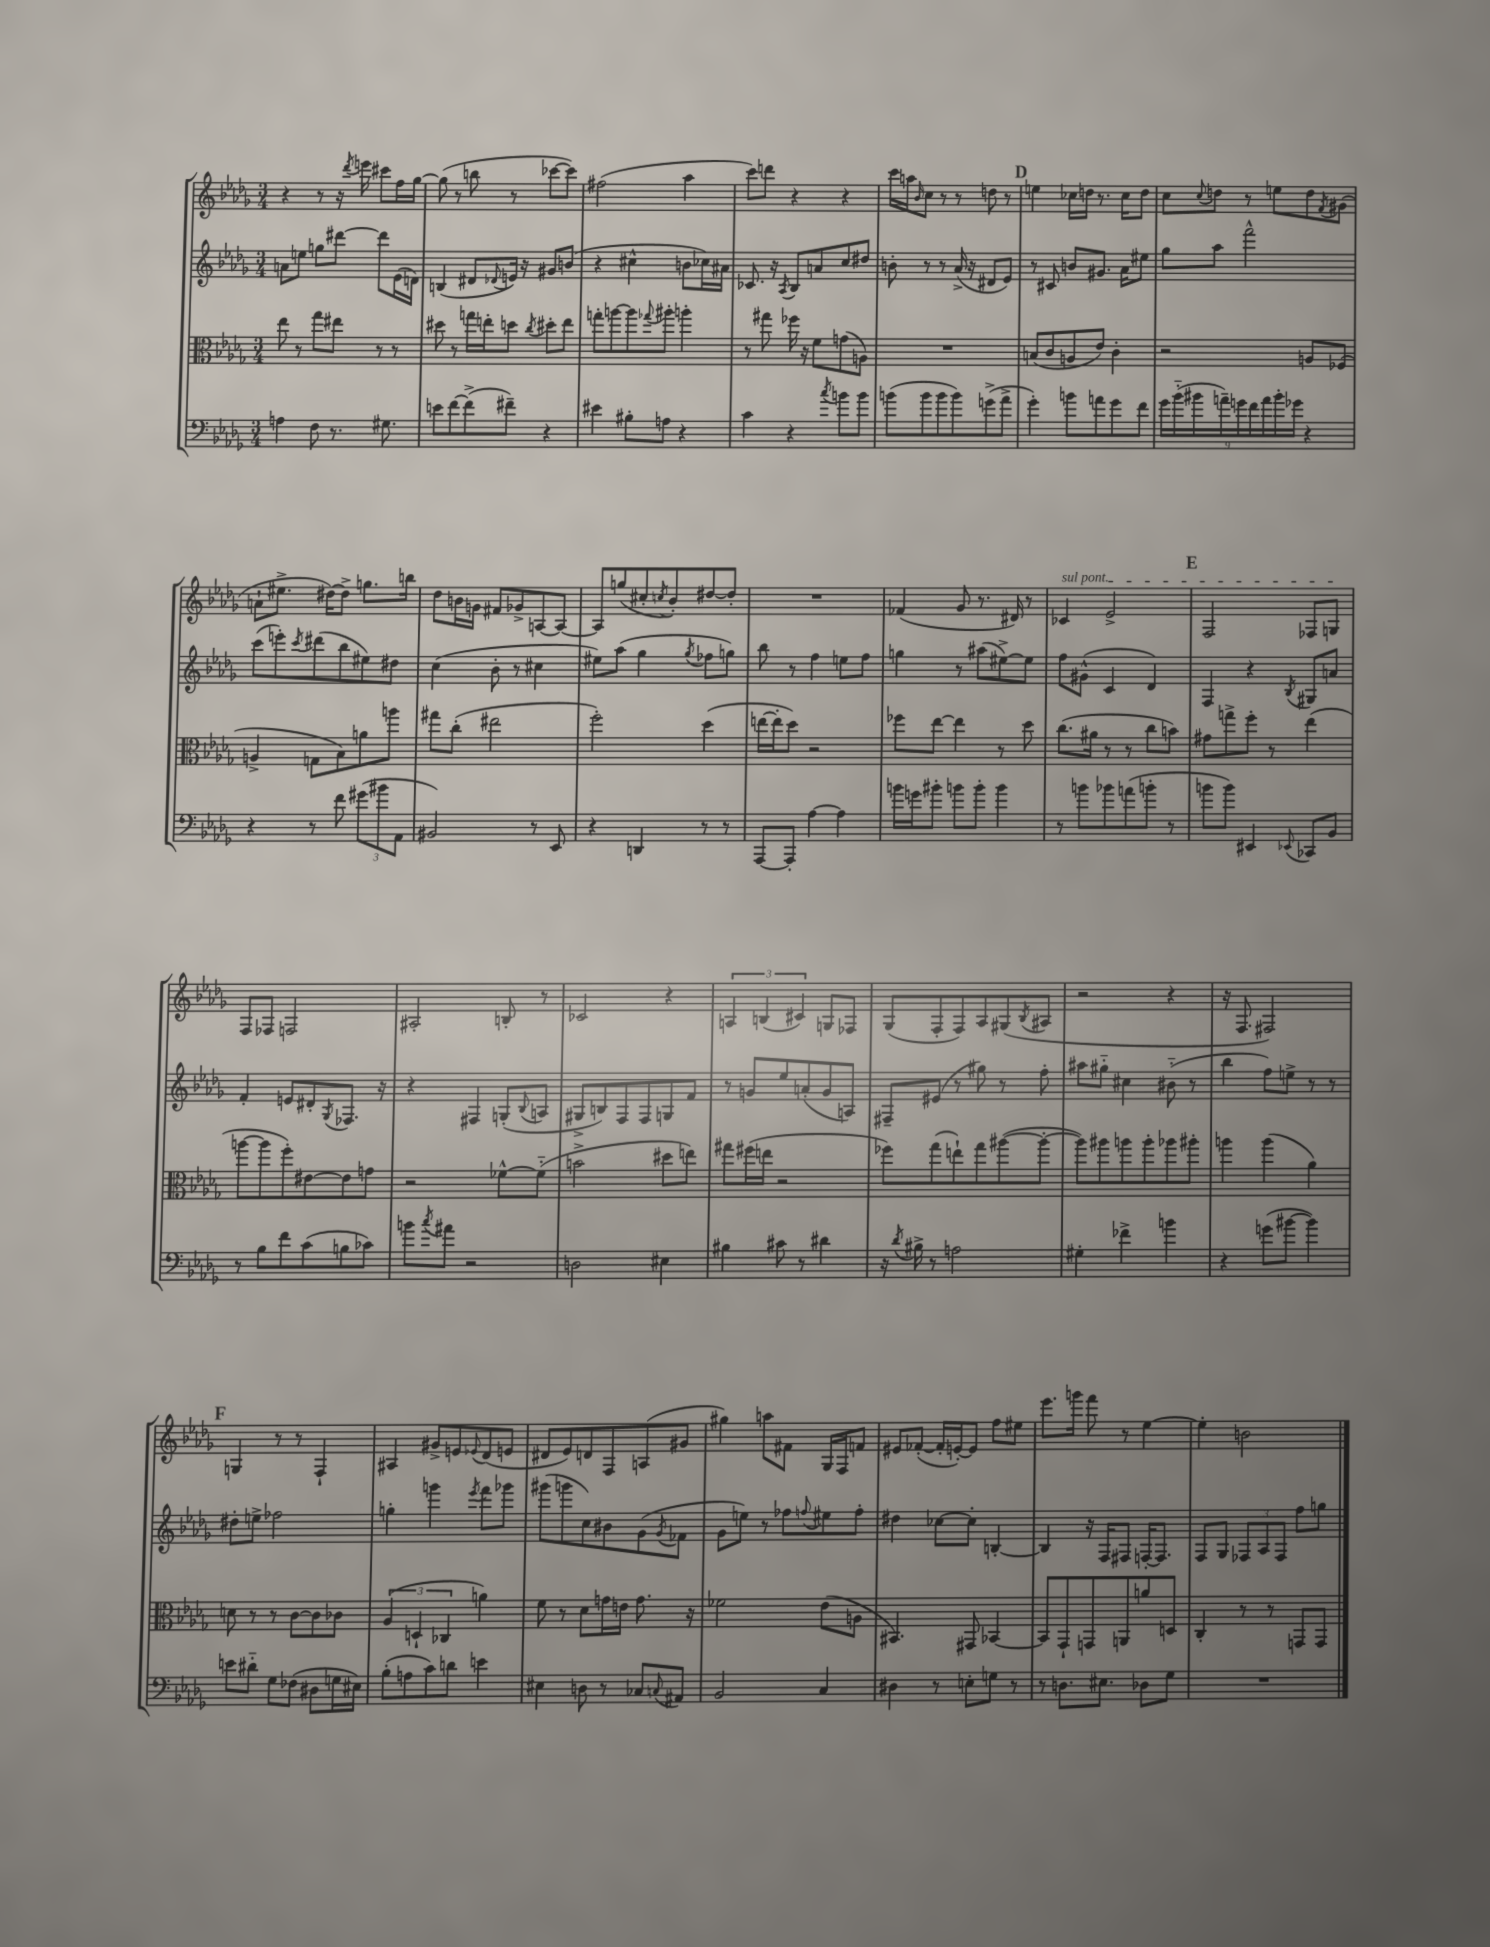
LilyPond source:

<<
\new StaffGroup <<
\new Staff = "s0" {
    \clef treble \key des \major \numericTimeSignature \time 3/4
    r4 r8 r16 \acciaccatura { des'''8 } e'''16 cis'''8 f''16 ges''16~ |
    ges''8( r8 b''8 r8 ces'''8~ ces'''8) |
    fis''2( aes''4 |
    c'''8) d'''8 r4 r4 |
    c'''16 a''16 \grace { bes'16 } c''8 r8 r8 d''8 r8 |
    \mark \markup { \bold "D" } e''4 ces''16 d''16 r8. ces''16 d''8 |
    c''8 \appoggiatura { c''8 } d''8 r8 e''8 d''8 \acciaccatura { f'8 } gis'8( |
    a'8-! eis''8.-> dis''16~) dis''8-> g''8. b''16 |
    des''8 b'16 g'16 fis'8 ges'8-> a8~ a8~ |
    a8 g''8( cis''8-. \acciaccatura { c''8 } bes'8-.) dis''8~ dis''8-. |
    R2. |
    fes'4( ges'8 r8. dis'16) r8 |
    \once \override TextSpanner.bound-details.left.text = \markup { \italic "sul pont." } ces'4\startTextSpan ees'2-> |
    \mark \markup { \bold "E" } f2 fes8 g8\stopTextSpan |
    f8 fes8 f2 |
    ais2-. b8-. r8 |
    ces'2 r4 |
    \tuplet 3/2 { a4 b4( cis'4) } g8 fes8 |
    ges8( f8-. f8) aes8 gis8( \acciaccatura { bes8 } ais8 |
    r2 r4 |
    r16 f8. fis2) |
    \mark \markup { \bold "F" } g4 r8 r8 f4-! |
    ais4 gis'8-> e'8 \appoggiatura { ees'8 } des'8( e'8 |
    dis'8 ees'8) d'8 f8 a8( gis'8 |
    gis''4) a''8 fis'8 ges16 f16 f'8 |
    eis'8 fes'8~-.( fes'16-. e'16~-.) e'8 f''8 eis''8 |
    ees'''8. g'''16 f'''8 r8 ees''4~ |
    ees''4-. b'2 \bar "|." |
}
\new Staff = "s1" {
    \clef treble \key des \major \numericTimeSignature \time 3/4
    a'8 e''8 g''8 dis'''8~ dis'''8 ees'16( d'16) |
    b4( dis'8 \appoggiatura { des'8 } e'16) r16 gis'8 b'8( |
    r4 cis''4-^ b'8 ces''16) ais'16 |
    ces'8. r16 \acciaccatura { aes8 } bes8 a'8 c''8 dis''8 |
    b'8-. r8 r8 aes'16->( r16 dis'8 ees'8) |
    \mark \markup { \bold "D" } r8 cis'8 b'8 gis'8. aes'16 eis''8 |
    ges''8 aes''8 f'''2-^ |
    c'''8( e'''8-.) \acciaccatura { c'''8 } dis'''8( bes''8 eis''8) dis''8 |
    c''4( bes'8-. r8 cis''4 |
    eis''8) aes''8( ges''4 \acciaccatura { ges''8 } fes''8 g''8) |
    bes''8 r8 f''4 e''8 f''8 |
    g''4 r8 ais''8( eis''8~->) eis''8 |
    f''8 gis'8-^( c'4 des'4) |
    \mark \markup { \bold "E" } f4 r4 \acciaccatura { bes8 } gis8 a'8 |
    f'4-. e'8 dis'8-. \acciaccatura { ges8 } fes8. r16 |
    r4 fis4 g8-.( \appoggiatura { bes8 } a8 |
    gis8-> b8) f8 f8 g8 f'8 |
    r8 g'8 ees''8 a'8-.( g'8 a8) |
    fis8-- eis'8( r8 gis''8) r8 f''8-. |
    ais''8 gis''8-_ cis''4 bis'8-_( r8 |
    bes''4 f''8) e''8-> r8 r8 |
    \mark \markup { \bold "F" } dis''8-. e''8-> fes''2 |
    g''4-. g'''4 \acciaccatura { ees'''8 } f'''8 ges'''8 |
    gis'''8( g'''8 c''8) bis'8 ges'8( \acciaccatura { ges'8 } fes'8 |
    ges'8 e''8) r8 fes''8 \appoggiatura { f''8 } eis''8 f''8-. |
    dis''4 ces''8~ ces''8-. b4~-. |
    b4 r16 f16 fis8 f16~-. f8. |
    f8 ges8 \tuplet 3/2 { fes8 aes8 fes8 } f''8 g''8 \bar "|." |
}
\new Staff = "s2" {
    \clef alto \key des \major \numericTimeSignature \time 3/4
    ees''8 r8 ges''8 eis''8 r8 r8 |
    dis''8 r8 g''16 e''16-. d''8 \acciaccatura { c''8 } dis''8-. e''8 |
    g''8-. a''8~ a''8 \appoggiatura { ges''8 } ais''8-. a''4-. |
    r8 gis''8 fes''16 r16 f'8 g'8( a8) |
    R2. |
    \mark \markup { \bold "D" } b8( c'8 a8 ees'8) c'4-. |
    r2 a8 fes8( |
    a4-> g8 bes8) a'8 a''8 |
    gis''8 c''8-.( eis''2 |
    f''2-.) des''4( |
    e''16~ e''16-. des''8) r2 |
    fes''8 ees''8~ ees''4 r8 des''8 |
    c''8.( ais'16 r8 r8 c''8 b'8) |
    \mark \markup { \bold "E" } gis'8 g''8-> f''8-. r8 ees''4( |
    a''8~ a''8 f''8-.) eis'8~ eis'8 g'8 |
    r2 fes'8~-^ fes'8-_( |
    b'2-> dis''8 e''8) |
    gis''8 fis''16( e''16 r2 |
    fes''8) ges''8( e''8-!) ges''8 ais''8~( ais''8~-. |
    ais''8) ais''8 a''8 a''8-. aes''8 ais''8-. |
    a''4 a''4( aes'4) |
    \mark \markup { \bold "F" } d'8 r8 r8 c'8~ c'8 ces'8 |
    \tuplet 3/2 { aes4( d4-! ces4 } a'4) |
    f'8 r8 des'8 g'16 e'16 g'8. r16 |
    fes'2 ees'8( a8 |
    bis,4.) gis,8 bes,4~ |
    bes,8 ges,8-! g,8 a,8 a'8 d8 |
    c4-. r8 r8 g,8 g,8 \bar "|." |
}
\new Staff = "s3" {
    \clef bass \key des \major \numericTimeSignature \time 3/4
    a4 f8 r8. gis8. |
    e'8 f'8~ f'8->( fis'8--) r4 |
    eis'4 bis8-. a8 r4 |
    c'4 r4 \acciaccatura { c''8 } b'8 b'8 |
    b'8( b'8 b'8 b'8) g'8->( aes'8-> |
    \mark \markup { \bold "D" } ges'4-.) b'8 a'8 ges'8 f'8 |
    \tuplet 9/8 { ges'16 bes'16-_( bis'16 a'16--) g'16 f'16 a'16 bis'16-. ges'16 } r4 |
    r4 r8 f'8 \tuplet 3/2 { gis'8( bis'8 aes,8 } |
    bis,2) r8 ees,8 |
    r4 d,4 r8 r8 |
    aes,,8~ aes,,8-. aes4~ aes4 |
    b'16 g'16 bis'8-. b'8 b'8-. b'4 |
    r8 b'8 bes'8 a'8( b'8-. r8 |
    \mark \markup { \bold "E" } b'8 b'8) eis,4 \appoggiatura { ees,8 } ces,8 bes,8 |
    r8 bes8 f'8 c'8( b8 ces'8) |
    b'8 \acciaccatura { c''8 } ais'8 r2 |
    d2 eis4 |
    bis4 cis'8 r8 dis'4 |
    r16 \acciaccatura { des'8 } bis16-> r8 a2 |
    gis4-. fes'4-> b'4 |
    r4 g'8( bis'8~ bis'4) |
    \mark \markup { \bold "F" } e'8 dis'8-_ ges8 fes8( dis8 g16 eis16) |
    bes8-.( a8 c'8) d'8 e'4 |
    eis4 d8 r8 ces8 \appoggiatura { c8 } ais,8 |
    bes,2 c4 |
    dis4 r8 e8-. g8 r8 |
    r8 d8. eis8. des8 ges8 |
    R2. \bar "|." |
}
>>
>>
\layout { \context { \Score \remove "Bar_number_engraver" } }
